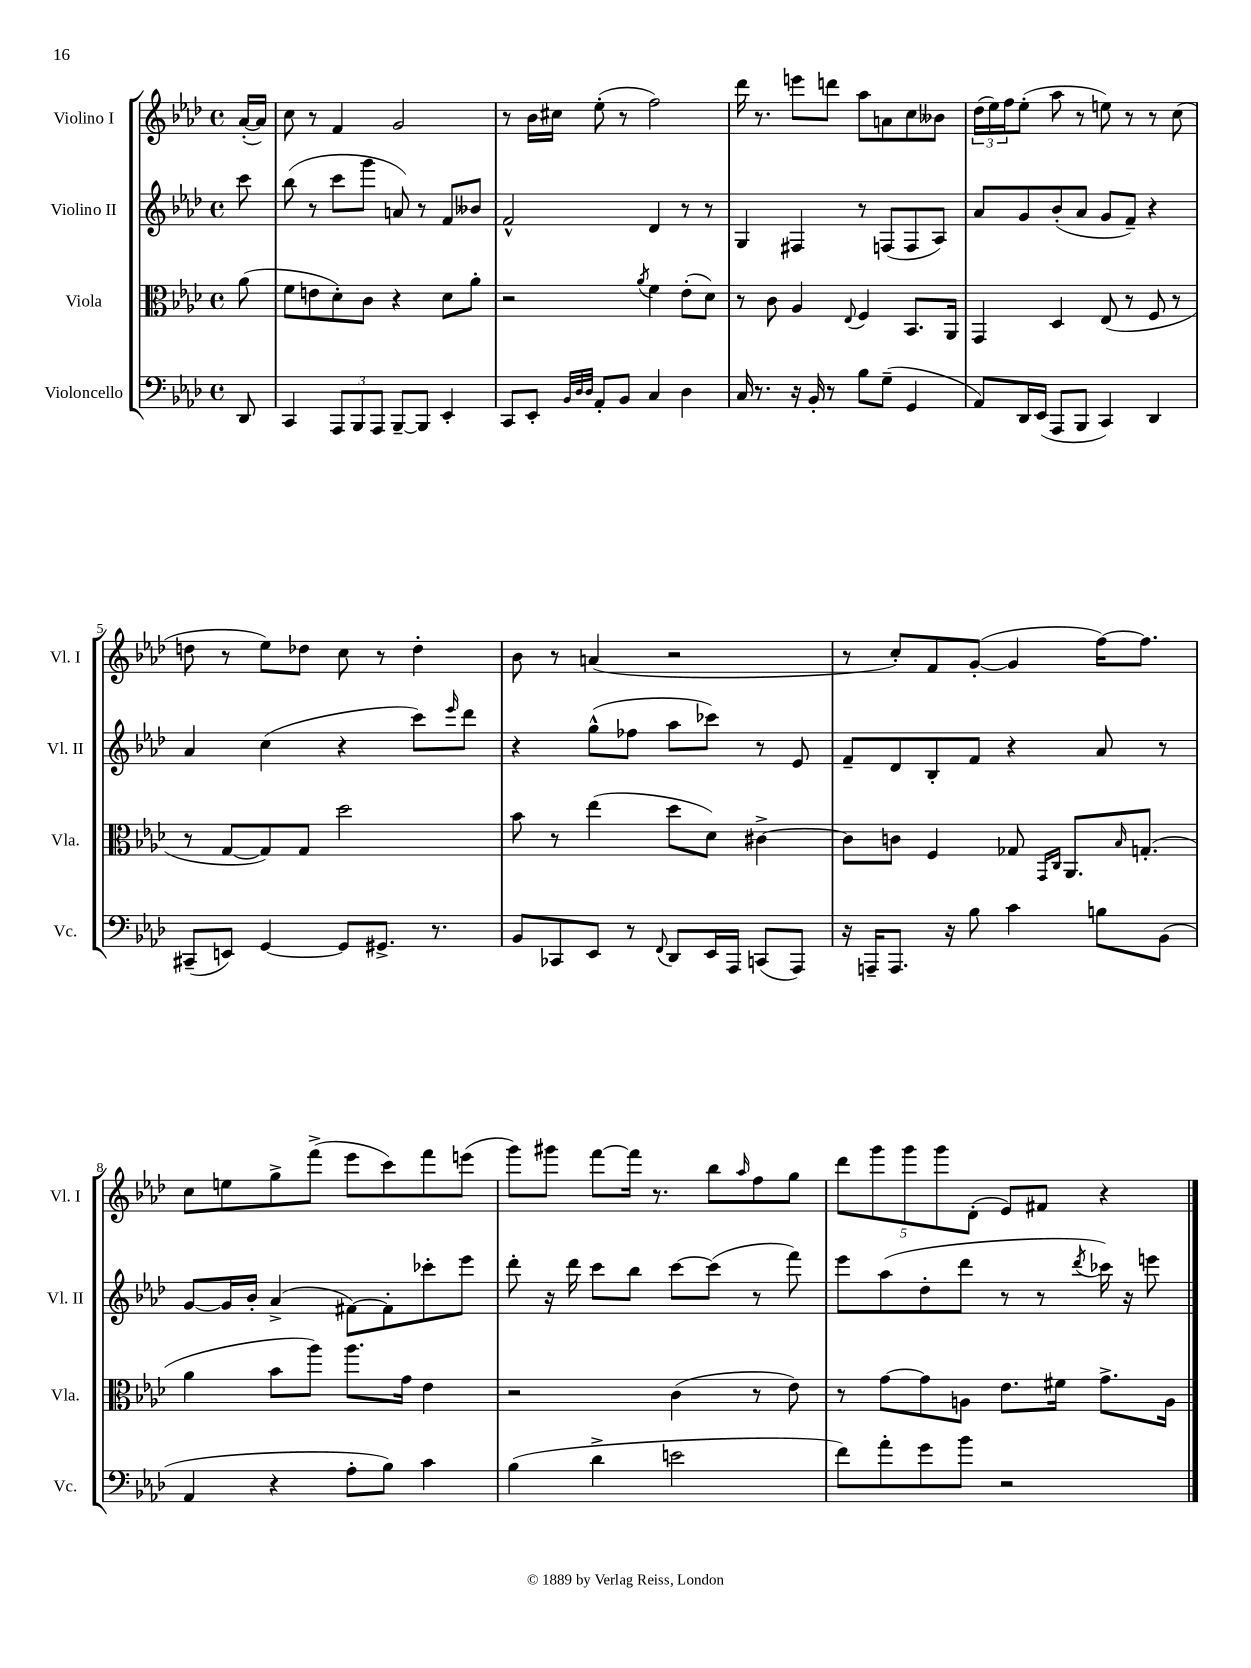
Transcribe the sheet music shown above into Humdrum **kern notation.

**kern	**kern	**kern	**kern
*staff4	*staff3	*staff2	*staff1
*clefF4	*clefC3	*clefG2	*clefG2
*k[b-e-a-d-]	*k[b-e-a-d-]	*k[b-e-a-d-]	*k[b-e-a-d-]
*M4/4	*M4/4	*M4/4	*M4/4
*met(c)	*met(c)	*met(c)	*met(c)
8DD-	(8a-	8ccc	([16a-'
.	.	.	16a-])
=	=	=	=
4CC	8f	(8bb-	8cc
.	8e	8r	8r
12AAA-	8d-')	8ccc	4f
12BBB-	.	.	.
.	8c	8ggg	.
12AAA-	.	.	.
[8BBB-~	4r	8a)	2g
8BBB-]	.	8r	.
4EE-'	8d-	8f	.
.	8a-'	8b--	.
=	=	=	=
8CC	2r	2f^^	8r
8EE-'	.	.	16b-
.	.	.	16cc#
32qqBB-	.	.	.
32qqD-	.	.	.
32qqD-	.	.	.
8AA-'	.	.	(8ee-'
8BB-	.	.	8r
.	8qa-	.	.
4C	4f	4d-	2ff)
4D-	(8e-'	8r	.
.	8d-)	8r	.
=	=	=	=
16C	8r	4G	16ddd-
8.r	.	.	8.r
.	8c	.	.
16r	4A-	4F#	8eee
16BB-'	.	.	.
8r	.	.	8ddd
.	8qqE-	.	.
8B-	4F	8r	8aa-
(8G~	.	(8F	8a
4GG	8.BB-	8F	8cc
.	.	8A-)	8b--
.	16AA-	.	.
=	=	=	=
8AA-)	4GG	8a-	(24dd-
.	.	.	24ee-)
.	.	.	24ff
16DD-	.	8g	(8ee-'
(16EE-	.	.	.
8AAA-	4D-	(8b-'	8aa-
8BBB-	.	8a-	8r
4CC)	(8E-	8g	8ee)
.	8r	8f~)	8r
4DD-	8F	4r	8r
.	8r	.	(8cc
=	=	=	=
(8CC#~	8r	4a-	8dd
8EE)	[8G	.	8r
[4GG	8G])	(4cc	8ee-)
.	8G	.	8dd-
8GG]	2dd-	4r	8cc
8.GG#^	.	.	8r
.	.	8ccc)	4dd-'
8.r	.	.	.
.	.	16qqeee-	.
.	.	8ddd-	.
=	=	=	=
8BB-	8b-	4r	8b-
8CC-	8r	.	8r
8EE-	(4ee-	(8gg^^	(4a
8r	.	8ff-	.
8qqFF	.	.	.
8DD-	8dd-	8aa-	2r
16EE-	8d-)	8ccc-)	.
16AAA-	.	.	.
(8CC	[4c#^	8r	.
8AAA-)	.	8e-	.
=	=	=	=
16r	8c#]	8f~	8r
16AAA~	.	.	.
8.AAA	8c	8d-	8cc')
.	4F	8B-'	8f
16r	.	.	.
8B-	.	8f	([8g'
4c	8G-	4r	4g]
.	16qqGG	.	.
.	16qqC	.	.
.	8.AA-	.	.
8B	.	8a-	[16ff)
.	16qqB-	.	.
.	(8.G'	.	8.ff]
(8BB-	.	8r	.
=	=	=	=
4AA-	4a-	[8g	8cc
.	.	16g]	8ee
.	.	16b-'	.
4r	8b-	(4a-^	8gg^
.	8aa-)	.	(8fff^
8A-'	8.aa-	[8f#)	8eee-
8B-)	.	8f#']	8ccc)
.	16g	.	.
4c	4e-	8ccc-'	8fff
.	.	8eee-	(8eee
=	=	=	=
(4B-	2r	8ddd-'	8ggg)
.	.	16r	8ggg#
.	.	16ddd-	.
4d-^	.	8ccc	[8fff
.	.	8bb-	16fff]
.	.	.	8.r
2e	(4c	[8ccc	.
.	.	(8ccc]	8bb-
.	.	.	16qqaa-
.	8r	8r	8ff
.	8e-)	8fff)	8gg
=	=	=	=
8f)	8r	8eee-	10ddd-
.	.	.	10ggg
8a-'	[8g	(8aa-	.
.	.	.	10ggg
8g	8g]	8dd-'	.
.	.	.	10ggg
8b-	8A	8ddd-	.
.	.	.	(10d-'
2r	8.e-	8r	8e-)
.	.	8r	8f#
.	16f#	.	.
.	.	8qddd-	.
.	8.g^	16ccc-)	4r
.	.	16r	.
.	.	8eee	.
.	16A	.	.
==	==	==	==
*-	*-	*-	*-
